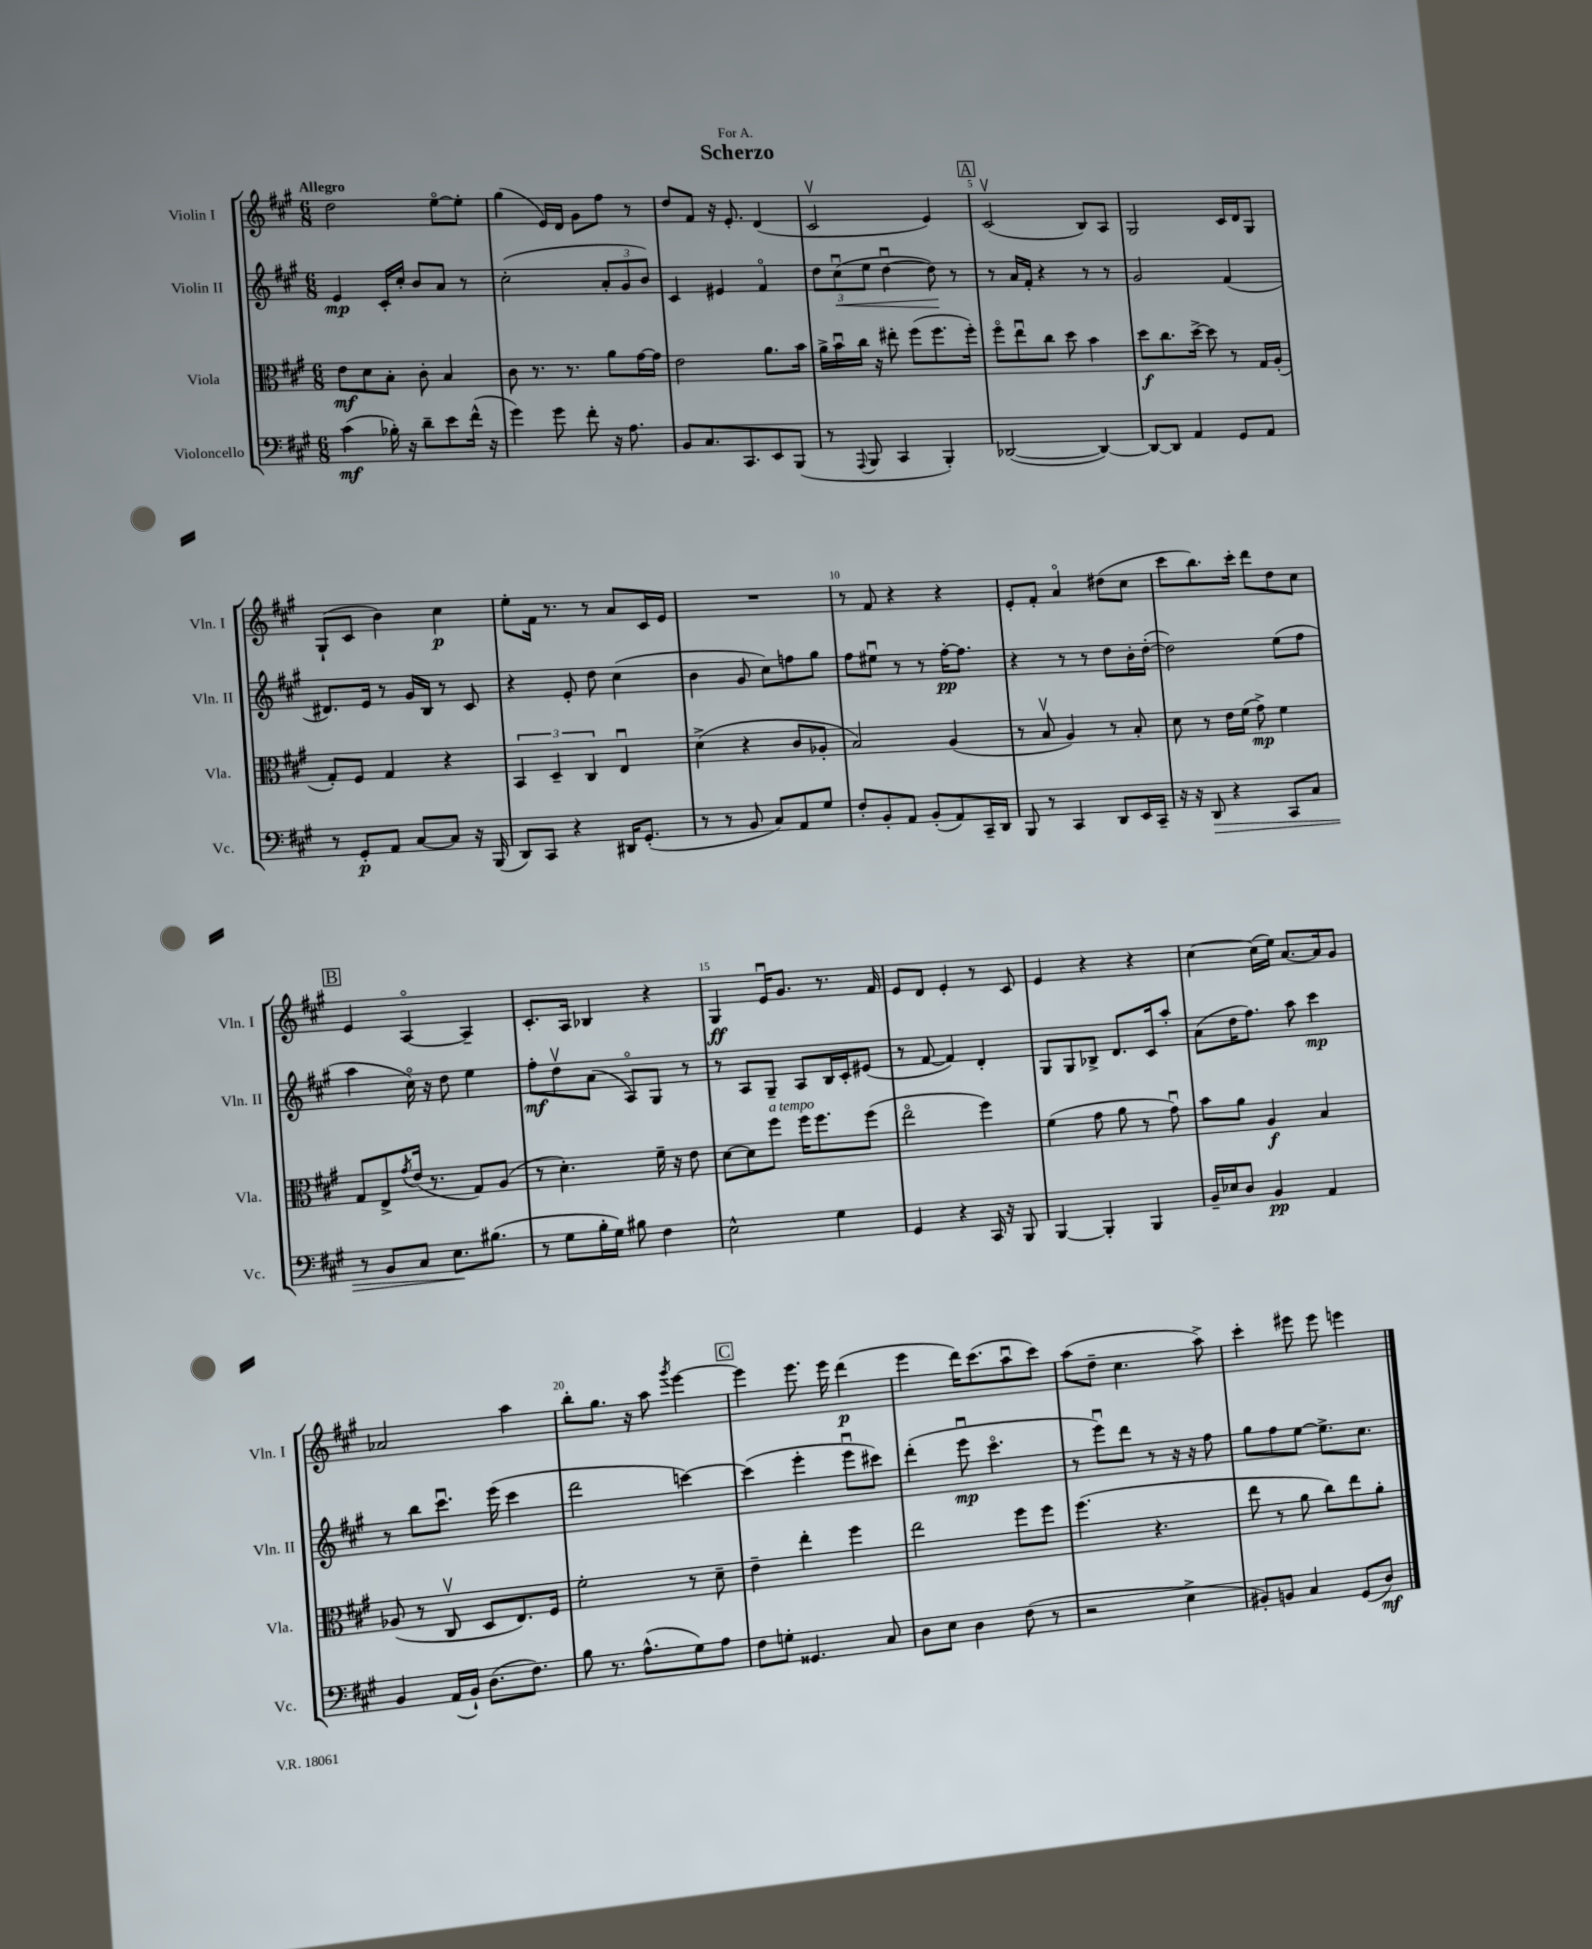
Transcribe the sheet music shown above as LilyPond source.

\header { title = "Scherzo" dedication = "For A." }
<<
\new StaffGroup <<
\new Staff = "s0" \with { instrumentName = "Violin I" shortInstrumentName = "Vln. I" } {
    \clef treble \key a \major \numericTimeSignature \time 6/8 \tempo "Allegro"
    d''2 e''8~\flageolet e''8-. |
    gis''4( e'16) d'16 gis'8 fis''8 r8 |
    d''8 fis'8 r16 e'8.-. d'4( |
    cis'2\upbow e'4) |
    \mark \markup { \box "A" } cis'2\upbow( b8) a8 |
    gis2 cis'16 d'16 gis8 |
    gis8-!( cis'8 b'4) cis''4\p |
    e''8-. fis'16 r8. r8 a'8 cis'16 e'16 |
    R2. |
    r8 fis'8 r4 r4 |
    e'8-. fis'8-. a'4\flageolet dis''8( cis''8 |
    cis'''8 b''8.) cis'''16-. d'''8 d''8 cis''8 |
    \mark \markup { \box "B" } e'4 a4~\flageolet a4-- |
    cis'8.-. a16 bes4 r4 |
    gis4\ff e'16\downbow gis'8. r8. fis'16 |
    e'8 d'8 e'4-. r8 cis'8 |
    e'4 r4 r4 |
    cis''4~ cis''16( e''16) a'8.~ a'16 gis'8 |
    aes'2 a''4 |
    b''8-. gis''8. r16 a''8 \acciaccatura { gis'''8 } e'''4~ |
    \mark \markup { \box "C" } e'''4 e'''8. e'''16 d'''4\p( |
    e'''4 d'''16) cis'''8.( a''8\downbow cis'''8) |
    a''8( d''8-- cis''4. a''8->) |
    cis'''4-. eis'''8 eis'''8 e'''4 \bar "|." |
}
\new Staff = "s1" \with { instrumentName = "Violin II" shortInstrumentName = "Vln. II" } {
    \clef treble \key a \major \numericTimeSignature \time 6/8
    e'4\mp cis'16-. cis''16-. b'8 a'8 r8 |
    cis''2-.( \tuplet 3/2 { a'8-. gis'8 b'8) } |
    cis'4 eis'4 fis'4\flageolet |
    \tuplet 3/2 { d''8 cis''8\downbow\<( e''8 } d''4~\downbow d''8\!) r8 |
    \mark \markup { \box "A" } r8 a'16 fis'16-. r4 r8 r8 |
    gis'2 fis'4( |
    dis'8.) e'16 r8 gis'16 b16 r8 cis'8 |
    r4 e'8-. d''8 cis''4( |
    b'4 gis'8 cis''8) f''8 gis''8 |
    fis''8 eis''8\downbow r8 r8 fis''16~-.\pp fis''8. |
    r4 r8 r8 d''8 b'16-. d''16~-.( |
    d''2) e''8( fis''8 |
    \mark \markup { \box "B" } a''4 cis''16\flageolet) r16 d''8 e''4 |
    fis''8-.\mf d''8\upbow a'8( a8\flageolet) gis8 r8 |
    r8 a8 gis8-- a8 b16 cis'16-. eis'8( |
    r8 fis'8~ fis'4) d'4-. |
    gis8 gis8 bes8-> d'8. cis'16 a''8-. |
    a'8( d''16 fis''8.) a''8 cis'''4\mp |
    r8 b''8 cis'''8.\downbow e'''16( cis'''4 |
    d'''2 c'''4~) |
    \mark \markup { \box "C" } c'''4( e'''4-. e'''8\downbow cis'''8) |
    d'''4-.( e'''8\downbow\mp cis'''4.\flageolet |
    r8 e'''8\downbow) d'''8 r8 r16 r16 fis''8 |
    gis''8 fis''8 e''8~ e''8.-> cis''8. \bar "|." |
}
\new Staff = "s2" \with { instrumentName = "Viola" shortInstrumentName = "Vla." } {
    \clef alto \key a \major \numericTimeSignature \time 6/8
    e'8\mf d'8 b8-. cis'8-. b4 |
    cis'8 r8. r8. a'8 gis'16~ gis'16 |
    e'2 a'8. b'16 |
    a'16-> b'16\downbow cis''16 r16 eis''8-. fis''8( fis''8. fis''16-.) |
    \mark \markup { \box "A" } fis''8\flageolet e''8\downbow cis''8 d''8 b'4 |
    d''8\f cis''8. d''16~-> d''8 r8 gis16 a16-.( |
    gis8-.) fis8 gis4 r4 |
    \tuplet 3/2 { b,4 d4-- cis4 } e4\downbow |
    d'4->( r4 cis'8 aes8-. |
    b2) a4( |
    r8 b8\upbow a4) r8 b8-. |
    d'8 r8 e'16 fis'16( gis'8->\mp) fis'4 |
    \mark \markup { \box "B" } gis8 e8-> \acciaccatura { gis'8 } e'16( r8. gis8) a8( |
    r8 d'4.-.) fis'16-- r16 e'8 |
    d'8~ d'8 fis''8^\markup { \italic "a tempo" } fis''16 fis''8. fis''8( |
    e''2\flageolet fis''4) |
    fis'4( gis'8 a'8 r8 gis'8\downbow) |
    b'8 a'8 a4\f b4 |
    aes8( r8 cis8\upbow d8 e8.) fis16 |
    fis'2-. r8 d'8-- |
    \mark \markup { \box "C" } e'4-- e''4-. fis''4 |
    e''2 fis''8 fis''8 |
    fis''4.( r4. |
    e''8 r8 a'8 cis''8) e''8 a'8-. \bar "|." |
}
\new Staff = "s3" \with { instrumentName = "Violoncello" shortInstrumentName = "Vc." } {
    \clef bass \key a \major \numericTimeSignature \time 6/8
    cis'4\mf( bes16-.) r16 d'8-- e'8 fis'16-^( r16 |
    gis'4) gis'8 fis'8-. r16 a8. |
    b,8 cis8. cis,8. e,8 b,,8( |
    r8 \appoggiatura { a,,8 } b,,8 cis,4 b,,4-.) |
    \mark \markup { \box "A" } des,2~( des,4~) |
    des,8~ des,8 a,4 gis,8 a,8 |
    r8 gis,8-.\p a,8 cis8~ cis8 r16 b,,16( |
    d,8) cis,8 r4 dis,16 gis,8.-.( |
    r8 r8 b,8 cis8) a,8 gis8 |
    fis8-. b,8-. a,8 b,8-.( a,8) cis,16-- d,16 |
    b,,8 r8 cis,4 d,8 e,16 cis,16-- |
    r16 r16 d,8\> r4 cis,8 cis8 |
    \mark \markup { \box "B" } r8 b,8 cis8 e8.\! bis8.( |
    r8 gis8 b16-. gis16) bis8 fis4 |
    e2-^ gis4 |
    gis,4 r4 cis,16 r16 b,,8 |
    b,,4~ b,,4-. b,,4 |
    b,16-- ees16 d8 b,4\pp a,4 |
    b,4 a,16( b,16-!) d8.( fis8.) |
    b8 r8. a8.-^( gis8) a8 |
    \mark \markup { \box "C" } fis8 g8-. gisis,4. cis8 |
    d8 e8 d4 fis8( r8 |
    r2 e4-> |
    bis,8-.) b,8 cis4 gis,8( d8\mf) \bar "|." |
}
>>
>>
\layout { \context { \Score \override BarNumber.break-visibility = ##(#f #t #t) barNumberVisibility = #(every-nth-bar-number-visible 5) } }
